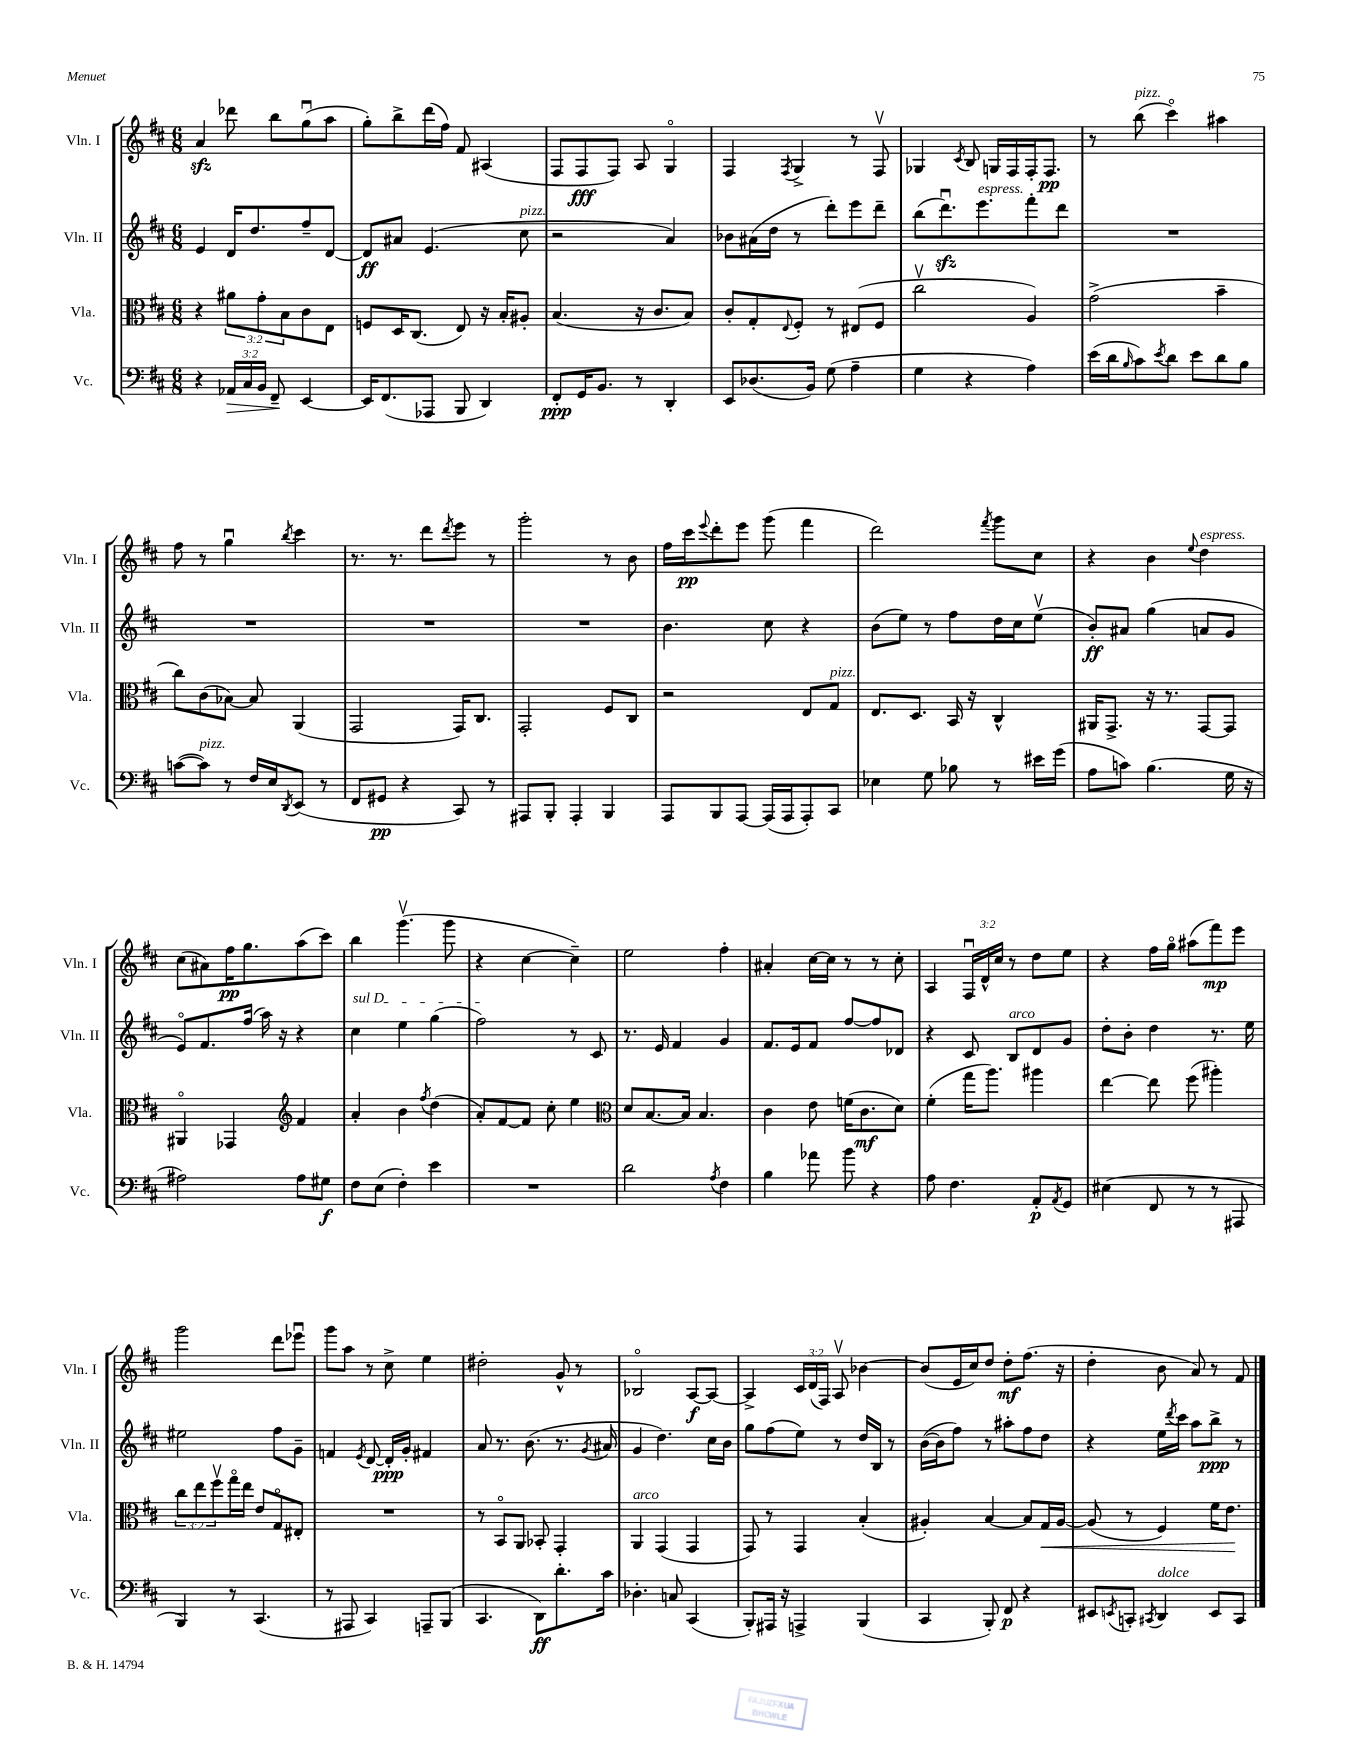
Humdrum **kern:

**kern	**kern	**kern	**kern
*staff4	*staff3	*staff2	*staff1
*clefF4	*clefC3	*clefG2	*clefG2
*k[f#c#]	*k[f#c#]	*k[f#c#]	*k[f#c#]
*M6/8	*M6/8	*M6/8	*M6/8
4r	4r	4e/	4a/
24AA-/LL	12a#\L	16d/LK	8ddd-\
24C#/	.	.	.
.	.	8.dd/	.
24BB/JJ	12g'\	.	.
8FF#~/	.	.	8bb\L
.	12B\	.	.
[4EE/	8c#\	8ff#~/	(8ggu\
.	8E\J	[8d/J	8aa\J
=	=	=	=
16EE/]LK	8F/L	8d/]L	8gg'\L)
(8.FF#/	.	.	.
.	16D/K	8a#/J	8bb^\
.	(8.C#/J	.	.
8AAA-/J	.	(4.e/	(16ddd\L
.	.	.	16ff#\JJ)
8BBB/	8E/)	.	8f#/
4DD/)	16r	.	(4A#/
.	16B'/LK	.	.
.	8A#'/J	8cc#\	.
=	=	=	=
8FF#'/L	(4.B/	2r	8F#/L
16GG/K	.	.	8F#/
8.BB/J	.	.	.
.	.	.	8F#/J)
8r	16r	.	8A/
.	8.c#/L	.	.
4DD'/	.	4a/)	4Go/
.	8B/J)	.	.
=	=	=	=
8EE/L	8c#'/L	8b-\L	4F#/
(8.D-/	8G'/	(16a#\L	.
.	.	16dd\JJ	.
.	8qqE/	.	8qF#/
.	8F#'/J	8r	4G^/
16BB/Jk)	.	.	.
(8G\	8r	8ddd'\L)	.
4A~\	(8E#/L	8eee\	8r
.	8F#/J	8ddd~\J	8F#v/
=	=	=	=
4G\	2cc#v\	(8bb\L	4G-/
.	.	8.dddu\)	.
.	.	.	8qc#/
4r	.	.	8B/
.	.	8.eee\	.
.	.	.	16G/LL
.	.	.	16F#/
4A\)	4A/)	8fff#'\	16F#'/J
.	.	.	8.F#/J
.	.	8ddd\J	.
=	=	=	=
(16e\LL	(2g^\	2.r	8r
16d\J	.	.	.
16qqB/	.	.	.
8c#\)	.	.	(8bb\
8qe/	.	.	.
8d\J	.	.	4ccc#o\)
8e\L	.	.	.
8d\	4b~\	.	4aa#\
8B\J	.	.	.
=	=	=	=
([8c\L	8cc#\L)	2.r	8ff#\
8c\]J)	(8c#\	.	8r
8r	[8B-\J)	.	4ggu\
16F#/LL	8B-/]	.	.
16E/J	.	.	.
8qDD/	.	.	8qbb/
(8EE/J	(4AA/	.	4ccc#\
8r	.	.	.
=	=	=	=
8FF#/L	2GG/	2.r	8.r
8GG#/J	.	.	.
.	.	.	8.r
4r	.	.	.
.	.	.	8ddd\L
.	.	.	8qddd/
8CC#/)	16GG/LK)	.	8eee\J
.	8.C#/J	.	.
8r	.	.	8r
=	=	=	=
8AAA#/L	2GG'/	2.r	2ggg'\
8BBB'/J	.	.	.
4AAA#'/	.	.	.
4BBB/	8F#/L	.	8r
.	8C#/J	.	8b\
=	=	=	=
8AAA/L	2r	4.b\	16ff#\LL
.	.	.	16ccc#\J
.	.	.	8qqeee/
8BBB/	.	.	8ddd'\
[8AAA/J	.	.	8eee\J
(16AAA/]LL	.	8cc#\	(8ggg\
16AAA/J	.	.	.
8AAA'/)	8E/L	4r	4fff#\
8CC#/J	8G/J	.	.
=	=	=	=
4E-\	8.E/L	(8b\L	2ddd\)
.	.	8ee\J)	.
.	8.D/J	.	.
8G\	.	8r	.
8B-\	16BB/	8ff#\L	.
.	16r	.	.
.	.	.	8qfff#/
8r	4C#^^/	16dd\L	8ggg\L
.	.	16cc#\J	.
16e#\LL	.	(8eev\J	8cc#\J
(16g\JJ	.	.	.
=	=	=	=
8A\L	16AA#/LK	8b'/L)	4r
.	8.GG^/J	.	.
8c\J)	.	8a#/J	.
(4.B\	16r	(4gg\	4b\
.	8.r	.	.
.	.	.	8qqee/
.	[8GG/L	8a/L	4dd\
16G\	8GG/]J	8g/J	.
16r	.	.	.
=	=	=	=
2A#\)	4AA#o/	8eo/L)	(8cc#\L
.	.	8.f#/	8a#\)
.	4GG-/	.	16ff#\K
.	.	(16ff#/Jk	8.gg\
.	.	16aa\)	.
.	.	16r	.
*	*clefG2	*	*
8A#\L	4f#/	4r	(8aa\
8G#\J	.	.	8ccc#\J)
=	=	=	=
8F#\L	4a'/	4cc#\	4bb\
(8E\J	.	.	.
4F#'\)	4b\	4ee\	(4.gggv\
.	8qff#/	.	.
4e\	(4dd\	(4gg\	.
.	.	.	8ggg\
=	=	=	=
2.r	8a'/L)	2ff#\)	4r
.	[8f#/	.	.
.	8f#/]J	.	[4cc#\
.	8cc#'\	.	.
.	4ee\	8r	4cc#~\])
.	.	8c#/	.
=	=	=	=
*	*clefC3	*	*
2d\	8d/L	8.r	2ee\
.	[8.B/	.	.
.	.	16e/	.
.	.	4f#/	.
.	16B/]Jk	.	.
.	4.B/	.	.
8qA/	.	.	.
4F#\	.	4g/	4ff#'\
=	=	=	=
4B\	4c#\	8.f#/L	4a#'/
.	.	16e/k	.
8a-\	8e\	8f#/J	[16cc#\LL
.	.	.	16cc#\]JJ
8b\	(16f\LK	[8ff#/L	8r
.	8.c#\	.	.
4r	.	8ff#/]	8r
.	8d\J)	8d-/J	8cc#'\
=	=	=	=
8A\	(4f#'\	4r	4A/
4.F#\	.	.	.
.	16gg\LK	8c#/	24F#u/LL
.	.	.	24d^^/
.	8.aa\J)	.	.
.	.	.	24cc#/JJ
.	.	8B/L	8r
8AA'/L	4aa#\	8d/	8dd\L
8qAA/	.	.	.
8GG/J	.	8g/J	8ee\J
=	=	=	=
(4E#\	[4ee\	8dd'\L	4r
.	.	8b'\J	.
8FF#/	8ee\]	4dd\	16ff#\LL
.	.	.	16ggo\JJ
8r	(8ff#\	.	(8aa#\L
8r	4aa#'\)	8.r	8fff#\)
8AAA#/	.	.	8eee\J
.	.	16ee\	.
=	=	=	=
4BBB/)	12cc#\L	2ee#\	2ggg\
.	12ee\	.	.
.	12ff#v\	.	.
8r	16ggo\L	.	.
.	16ee\JJ	.	.
(4.CC#/	8e/L	.	.
.	8Go/	8ff#\L	8ddd\L
.	8E#'/J	8g~\J	8eee-u\J
=	=	=	=
8r	2.r	4f/	8ggg\L
8AAA#/	.	.	8aa\J
.	.	8qe/	.
4CC#/)	.	[8d/	8r
.	.	16d'/]LL	8cc#^\
.	.	16g'/JJ	.
8AAA~/L	.	4f#/	4ee\
(8BBB/J	.	.	.
=	=	=	=
4.CC#/	8r	8a/	2dd#'\
.	8BBo/L	8.r	.
.	8AA/J	.	.
.	.	(8.b\	.
8DD\L)	8BB-'/	.	.
8.d'\	4GG'/	8.r	8g^^/
.	.	.	8r
.	.	8qg/	.
16c#\Jk	.	16a#/	.
=	=	=	=
4.D-'\	4AA/	4g/	2B-o/
.	(4GG/	4.dd\)	.
8C/	.	.	.
(4CC#/	4GG/	.	[8A/L
.	.	16cc#\LL	8A/_J
.	.	16b\JJ	.
=	=	=	=
8BBB'/L)	8GG/)	8gg\L	4A^/]
16AAA#/Jk	8r	(8ff#\	.
16r	.	.	.
4AAA^/	4GG/	8ee\J)	24c#/LL
.	.	.	(24d/
.	.	.	24F#/JJ)
.	.	8r	8Av/
(4BBB/	(4B'/	16dd/LL	[4b-\
.	.	16B/JJ	.
.	.	8r	.
=	=	=	=
4CC#/	4A#'/)	([16b\LL	(8b-/]L
.	.	16b\]J	.
.	.	8ff#\J)	16e/L
.	.	.	16cc#/J)
8BBB'/)	[4B/	8r	8dd/J
8FF#/	.	8aa#'\L	8dd'\L
4r	8B/]L	8ff#\	(8.ff#\J
.	16G/L	8dd\J	.
.	[16A#/JJ	.	16r
=	=	=	=
8EE#/L	(8A#/]	4r	4dd'\
8qEE/	.	.	.
8CC'/J	8r	.	.
8qCC#/	.	.	.
4DD/	4F#/)	16ee\LL	8b\
.	.	8qddd/	.
.	.	16ccc#\JJ	.
.	.	8aa\L	8a/)
8EE/L	16f#\LK	8bb^\J	8r
.	8.e\J	.	.
8CC#/J	.	8r	8f#/
==	==	==	==
*-	*-	*-	*-
